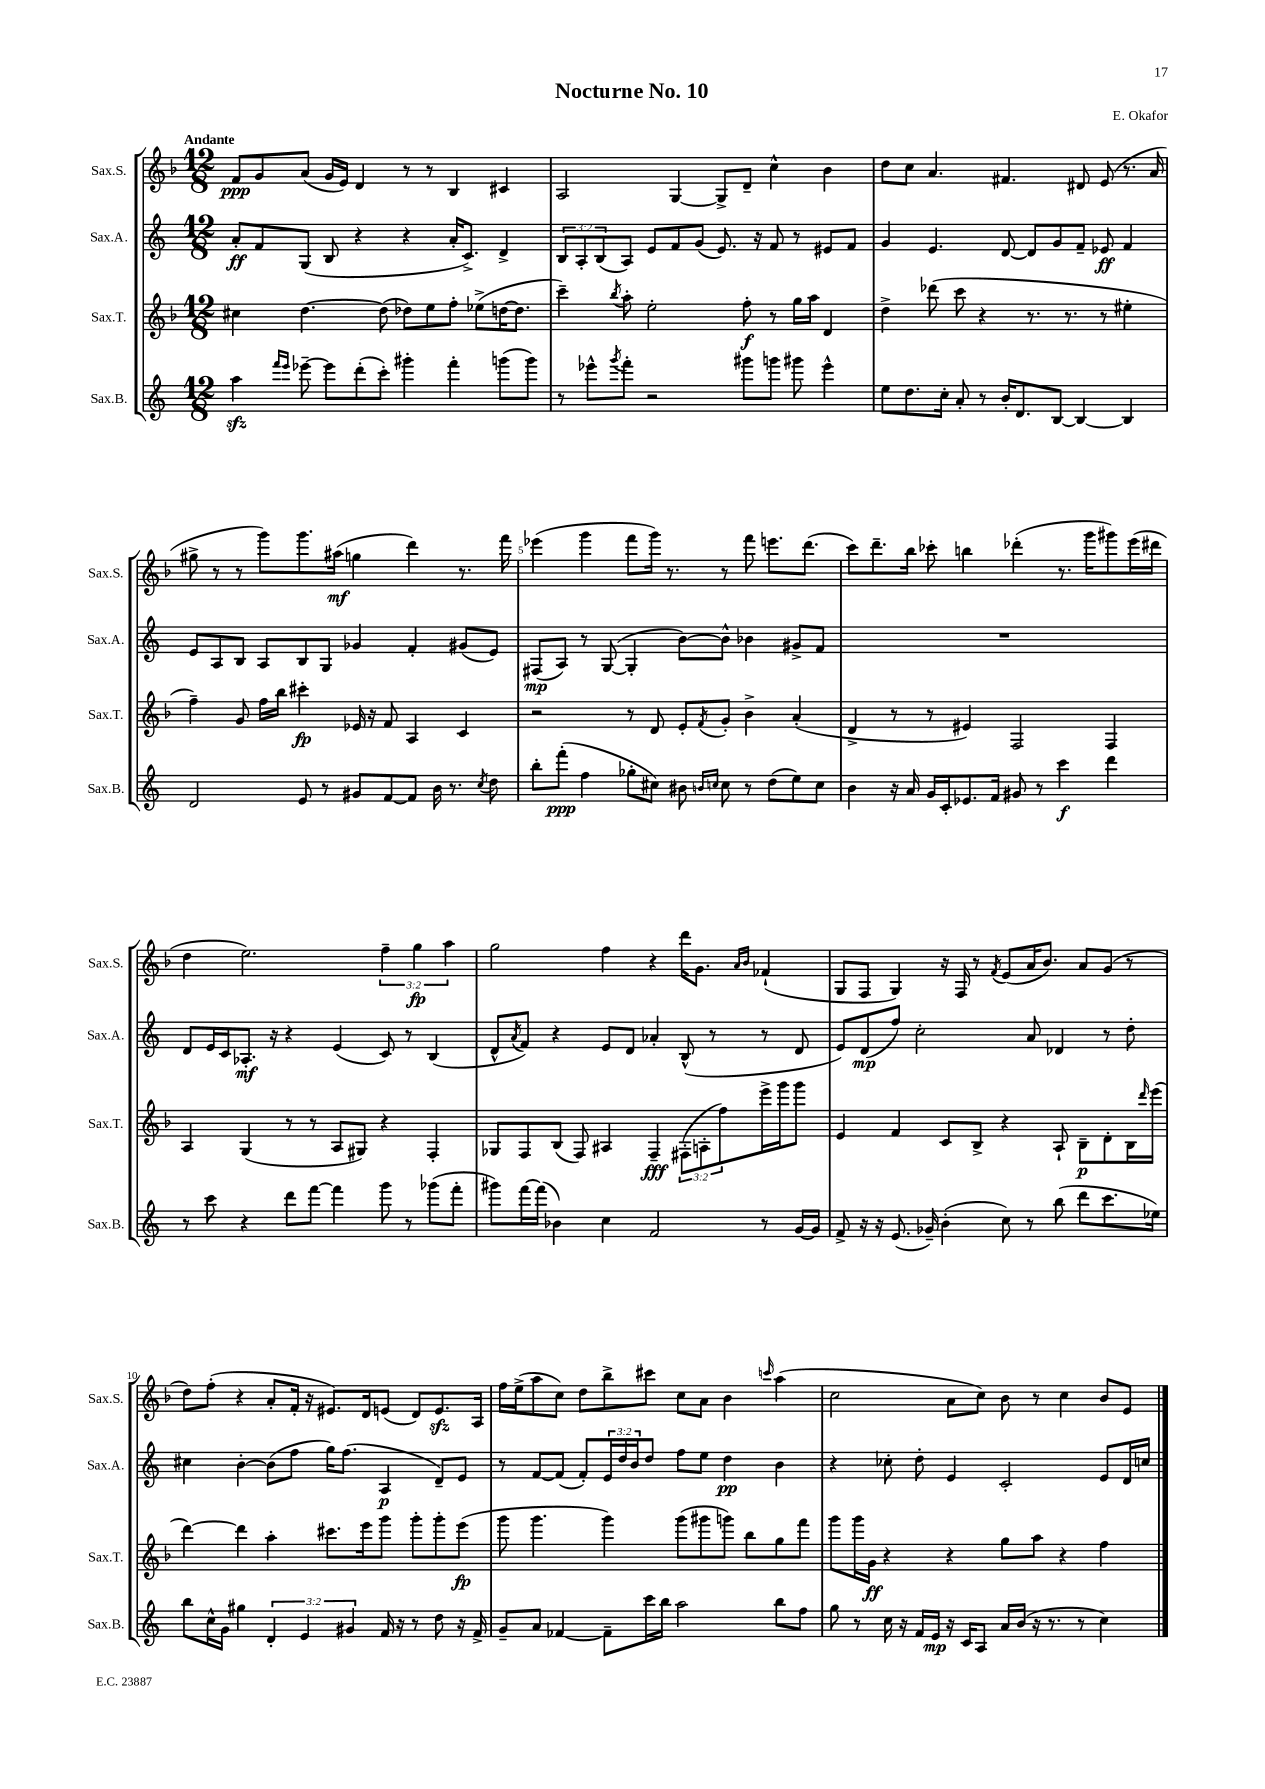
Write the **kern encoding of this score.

**kern	**kern	**kern	**kern
*staff4	*staff3	*staff2	*staff1
*clefG2	*clefG2	*clefG2	*clefG2
*k[]	*k[b-]	*k[]	*k[b-]
*M12/8	*M12/8	*M12/8	*M12/8
4aa	4cc#	8a'	8f
.	.	8f	8g
16qqfff	.	.	.
16qqeee	.	.	.
[8eee-~	[4.dd	(8G	(8a
8eee-]	.	8B	16g
.	.	.	16e)
(8ddd'	.	4r	4d
8ccc')	(8dd]	.	.
4ggg#'	8dd-)	4r	8r
.	8ee	.	8r
4fff'	8ff'	16a'	4B-
.	.	8.c^)	.
.	(8ee-^	.	.
(8ggg	[16dd	4d^	4c#
.	8.dd]	.	.
8ggg)	.	.	.
=	=	=	=
8r	4ccc~)	12B	2A
.	.	12A'	.
8eee-^^	.	.	.
.	.	(12B	.
8qggg	8qbb-	.	.
8fff'	8aa'	8A)	.
2r	2ee'	8e	.
.	.	8f	[4G
.	.	(8g	.
.	.	8.e)	8G^]
8ggg#	8ff'	.	8d~
.	.	16r	.
8ggg	8r	8f	4cc^^
8ggg#	16gg	8r	.
.	16aa	.	.
4eee-^^	4d	8e#	4b-
.	.	8f	.
=	=	=	=
8ee	4dd^	4g	8dd
8.dd	.	.	8cc
.	(8ddd-	4.e	4.a
16cc'	.	.	.
8a'	8ccc	.	.
8r	4r	.	.
16b'	.	[8d	4.f#
8.d	.	.	.
.	8.r	8d]	.
[8B	.	8g	.
.	8.r	.	.
4B_	.	8f~	8d#
.	8r	8e-	(8e
4B]	4ee#'	4f	8.r
.	.	.	16a
=	=	=	=
2d	4ff~)	8e	8gg#^
.	.	8A	8r
.	8g	8B	8r
.	16ff	8A	8ggg)
.	16bb-	.	.
8e	4ccc#'	8B	8.ggg
8r	.	8G	.
.	.	.	(16aa#
8g#	16e-	4g-	4gg
.	16r	.	.
[8f	8f	.	.
8f]	4A	4f'	4ddd)
16b	.	.	.
8.r	.	.	.
.	4c	(8g#	8.r
8qcc	.	.	.
8dd	.	8e)	.
.	.	.	16fff
=	=	=	=
8bb'	2r	(8F#	(4eee-
(8fff'	.	8A)	.
4ff	.	8r	4ggg
.	.	([8G	.
8gg-'	8r	4G']	8fff
8cc#)	8d	.	16ggg)
.	.	.	8.r
8b#	8e'	[8b)	.
16qqb	.	.	.
16qqcc	8qf	.	.
8cc	8g'	8b^^]	8r
8r	4b-^	4b-	8fff
(8dd	.	.	8.eee
8ee)	(4a'	8g#^	.
.	.	.	(8.ddd
8cc	.	8f	.
=	=	=	=
4b	4d^	1.r	8ccc)
.	.	.	8.ddd~
16r	8r	.	.
16a	.	.	16bb-
16g	8r	.	8ccc-'
16c'	.	.	.
8.e-	4e#)	.	4bb
16f	.	.	.
8g#	2F	.	(4ddd-'
8r	.	.	.
4ccc	.	.	8.r
.	.	.	16ggg
4ddd	4F	.	8ggg#)
.	.	.	(16eee
.	.	.	16ddd#
=	=	=	=
8r	4A	8d	4dd
8ccc	.	16e	.
.	.	16c	.
4r	(4G	8.A-'	2.ee)
.	.	16r	.
8ddd	8r	4r	.
[8fff	8r	.	.
4fff]	8A	(4e	.
.	8G#)	.	.
8ggg	4r	8c)	6ff~
8r	.	8r	.
.	.	.	6gg
(8ggg-	4F'	(4B	.
.	.	.	6aa
8fff'	.	.	.
=	=	=	=
8ggg#)	8G-	8d^^	2gg
.	.	8qa	.
[16fff	8F	8f)	.
(16fff]	.	.	.
4b-)	(8B-	4r	.
.	8F)	.	.
4cc	4A#	8e	4ff
.	.	8d	.
2f	4F~	4a-'	4r
.	(12F#'	(8B^^	16ddd
.	.	.	8.g
.	12A'	.	.
.	.	8r	.
.	12ff)	.	.
.	.	.	16qqa
.	.	.	16qqb-
8r	16eee^	8r	(4f-`
.	16ggg	.	.
[16g	8ggg	8d	.
16g]	.	.	.
=	=	=	=
8f^	4e	8e)	8G
16r	.	(8d	8F
16r	.	.	.
(8.e	4f	8ff)	4G)
.	.	2cc'	.
16g-~)	.	.	.
(4b'	8c	.	16r
.	.	.	16F
.	8B-^	.	8r
.	.	.	8qf
8cc)	4r	.	(8e
8r	.	8a	16a
.	.	.	8.b-)
(8bb	8A`	4d-	.
8ddd	8B-~	.	8a
8.ccc	8d'	8r	(8g
.	16B-	8dd'	8r
.	16qqddd	.	.
16ee-)	(16eee	.	.
=	=	=	=
8bb	[4ddd)	4cc#	8dd)
16cc^^	.	.	(8ff'
16g	.	.	.
4gg#	4ddd]	[4b'	4r
6d'	4aa'	(8b]	8a'
.	.	8ff	16f'
6e	.	.	.
.	.	.	16r
.	8.ccc#	16gg)	8.e#)
.	.	(8.ff	.
6g#	.	.	.
.	16eee	.	16d
16f	8ggg	4A	(8e
16r	.	.	.
8r	8ggg'	.	8d)
8dd	8ggg'	8d~)	8.e
16r	(8eee	8e	.
16f^	.	.	16A
=	=	=	=
8g~	8ggg	8r	16ff
.	.	.	(16ee^
8a	4.ggg	[8f	8aa
[4f-	.	(8f]	8cc)
.	.	8f')	8dd
8f-~]	4ggg)	24e	8bb-^
.	.	24dd	.
.	.	24b	.
16ccc	.	8dd	8ccc#
16bb	.	.	.
2aa	(8ggg	8ff	8cc
.	8ggg#	8ee	8a
.	8ggg)	4dd	4b-
.	8bb-	.	.
.	.	.	16qqccc
8bb	8gg	4b	(4aa
8ff	8fff	.	.
=	=	=	=
8gg	8ggg	4r	2cc
8r	16ggg	.	.
.	16g	.	.
16cc	4r	8cc-'	.
16r	.	.	.
16f	.	8dd'	.
16e	.	.	.
16r	4r	4e	8a
16c	.	.	.
8A	.	.	8cc)
16a	8gg	2c'	8b-
(16b	.	.	.
16r	8aa	.	8r
8.r	.	.	.
.	4r	.	4cc
8r	.	.	.
4cc)	4ff	8e	8b-
.	.	16d	8e
.	.	16cc	.
==	==	==	==
*-	*-	*-	*-
